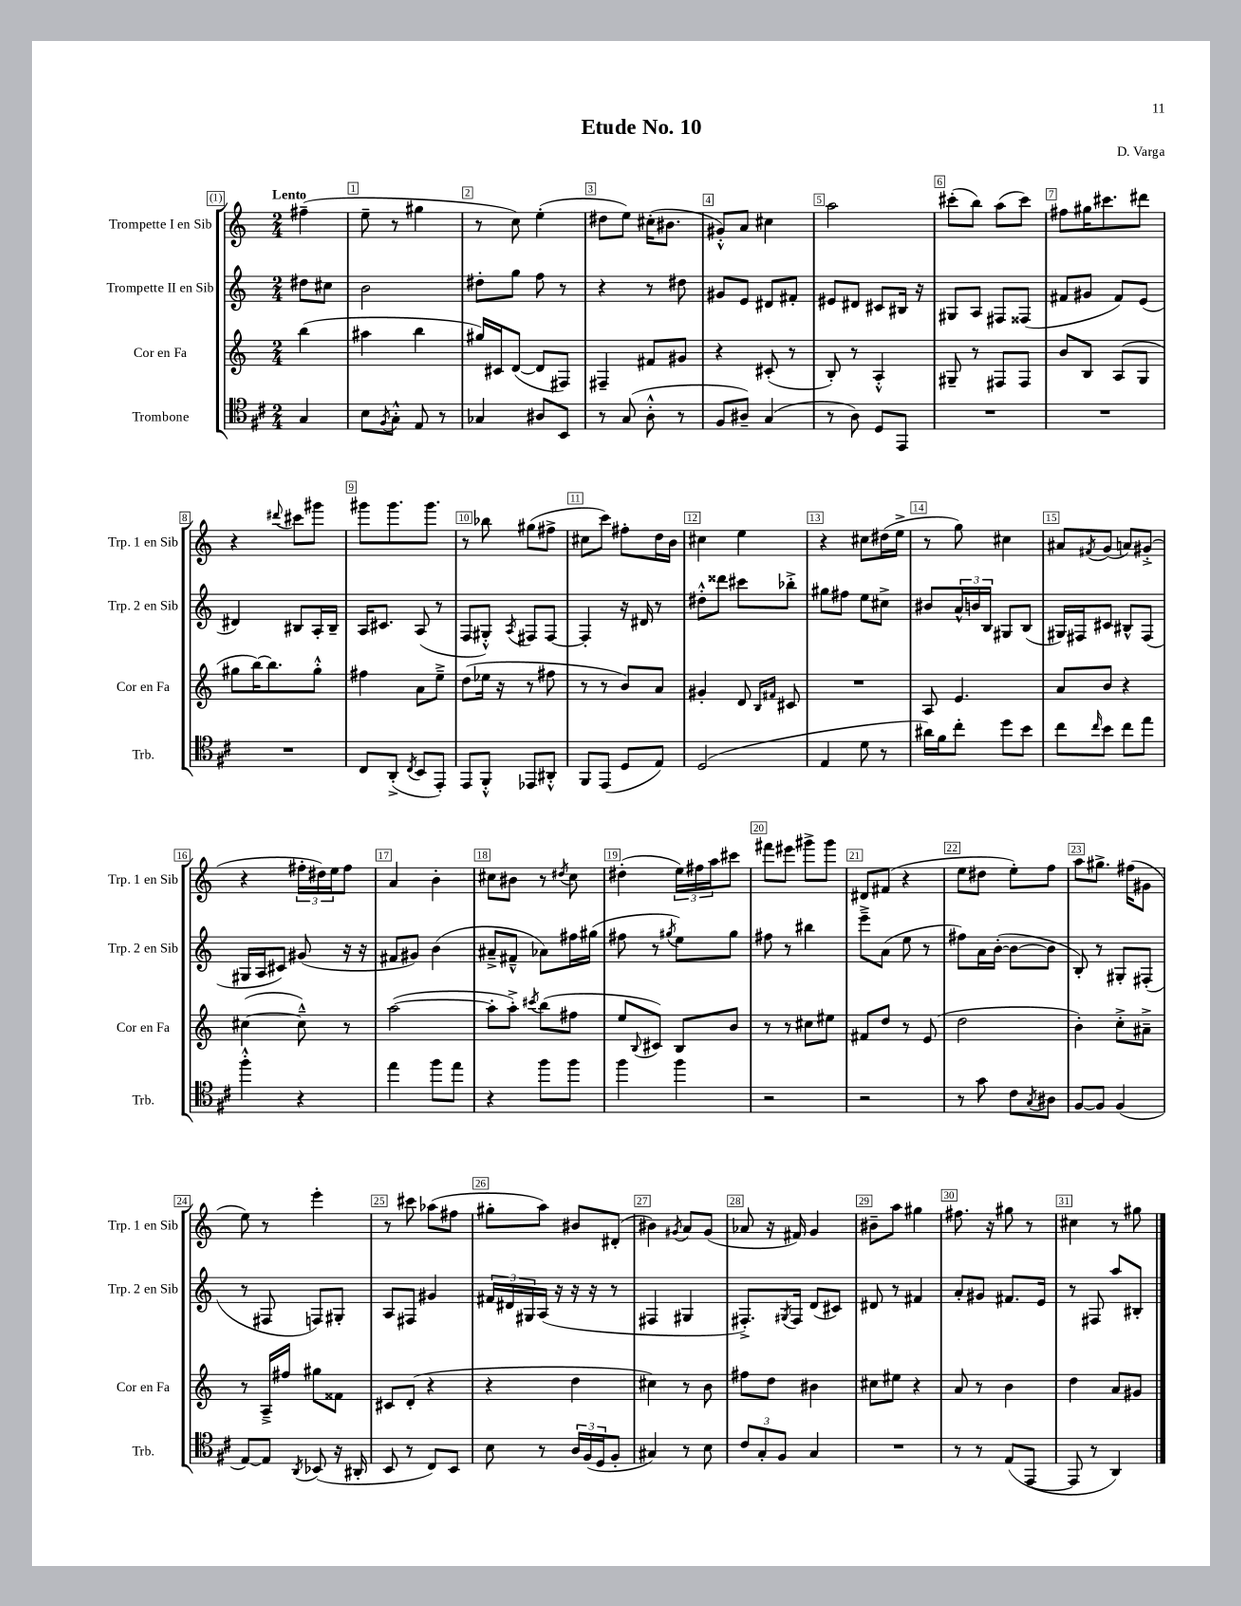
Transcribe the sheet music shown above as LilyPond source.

\header { title = "Etude No. 10" composer = "D. Varga" }
<<
\new StaffGroup <<
\new Staff = "s0" \with { instrumentName = "Trompette I en Sib" shortInstrumentName = "Trp. 1 en Sib" } {
    \clef treble \key c \major \numericTimeSignature \time 2/4 \partial 4 \tempo "Lento"
    fis''4--( |
    e''8-- r8 gis''4 |
    r8 c''8) e''4-.( |
    dis''8 e''8) cis''16-.( bis'8. |
    gis'8-.-^) a'8 cis''4 |
    a''2 |
    cis'''8-.( b''8) a''8( cis'''8) |
    fis''8 gis''16 cis'''8. dis'''8 |
    r4 \appoggiatura { dis'''8 } cis'''8 gis'''8 |
    gis'''8 gis'''8. gis'''8. |
    r8 bes''8 gis''8( fis''8-> |
    cis''8 c'''8) fis''8-. d''16 b'16 |
    cis''4 e''4 |
    r4 cis''8 dis''16( e''16-> |
    r8 g''8) cis''4 |
    ais'8 \acciaccatura { fis'8 } g'8( a'8) gis'8-.->( |
    r4 \tuplet 3/2 { fis''16-. dis''16) e''16 } fis''8 |
    a'4 b'4-. |
    cis''8 bis'8 r8 \acciaccatura { dis''8 } cis''8 |
    dis''4-.( \tuplet 3/2 { e''16) fis''16 a''16 } cis'''8 |
    fis'''8 eis'''8 gis'''8-> gis'''8 |
    dis'8 fis'8( r4 |
    e''8 dis''8 e''8-.) f''8 |
    a''8 gis''8.-> fis''16( gis'8 |
    e''8) r8 e'''4-. |
    r8 cis'''8 aes''8( fis''8 |
    gis''8-. a''8) bis'8 dis'8-.( |
    bis'4) \acciaccatura { gis'8 } a'8 gis'8( |
    aes'8 r16 fis'16) g'4 |
    bis'8-- a''8 gis''4 |
    fis''8. r16 gis''8 r8 |
    cis''4 r8 gis''8 \bar "|." |
}
\new Staff = "s1" \with { instrumentName = "Trompette II en Sib" shortInstrumentName = "Trp. 2 en Sib" } {
    \clef treble \key c \major \numericTimeSignature \time 2/4 \partial 4
    dis''8 cis''8 |
    b'2 |
    dis''8-. g''8 f''8 r8 |
    r4 r8 dis''8 |
    gis'8 e'8 dis'8 fis'8-. |
    eis'8 dis'8 cis'8 bis16 r16 |
    gis8 a8 fis8 fisis8( |
    fis'8 gis'8 fis'8) e'8( |
    dis'4) bis8 a16-. bis16-- |
    a16 cis'8. a8( r8 |
    f8 gis8-.-^) \acciaccatura { a8 } fis8 fis8~ |
    fis4-. r16 dis'16 r8 |
    dis''8-.-^ disis'''8 cis'''8 bes''8-.-> |
    gis''8 fis''8 e''8 cis''8-> |
    bis'8 \tuplet 3/2 { a'16-^ b'16 b16 } gis8 b8( |
    gis16) fis16 cis'8 bis8-^ fis8( |
    gis16 a16 cis'8) gis'8( r16 r16 |
    fis'8 gis'8) b'4( |
    ais'8---> fis'8---^ aes'8) fis''16 gis''16( |
    fis''8 r8 \acciaccatura { gis''8 } e''8) gis''8 |
    fis''8 r8 bis''4 |
    e'''8---> a'8( e''8 r8 |
    fis''8) a'16 b'16~-.( b'8~ b'8 |
    b8-.) r8 gis8-. fis8-.( |
    r8 fis8 f8) gis8-. |
    a8 fis8 gis'4 |
    \tuplet 3/2 { fis'16 dis'16 gis16 } a16( r16 r16 r16 r8 |
    fis4 gis4 |
    fis8.-.->) \acciaccatura { gis8 } fis16 d'8( cis'8) |
    dis'8 r8 fis'4 |
    a'8-. gis'8 fis'8. e'16 |
    r8 fis8 a''8 bis8-. \bar "|." |
}
\new Staff = "s2" \with { instrumentName = "Cor en Fa" shortInstrumentName = "Cor en Fa" } {
    \clef treble \key c \major \numericTimeSignature \time 2/4 \partial 4
    b''4( |
    ais''4 b''4 |
    gis''16) cis'16 d'8~( d'8 fis8) |
    fis4-- fis'8 gis'8 |
    r4 cis'8-.( r8 |
    b8-.) r8 a4-.-^ |
    gis8-- r8 fis8 fis8 |
    b'8 b8 a8( g8 |
    gis''8 b''16~) b''8. gis''8-.-^ |
    fis''4 a'8 e''8---> |
    d''8( ees''16 r16 r8 fis''8 |
    r8 r8 b'8) a'8 |
    gis'4-. d'8 \grace { b16 fis'16 } cis'8 |
    R2 |
    a8 e'4. |
    a'8 b'8 r4 |
    cis''4~( cis''8---^) r8 |
    a''2~( |
    a''8-. a''8-.->) \acciaccatura { cis'''8 } b''8( fis''8 |
    e''8 \appoggiatura { b8 } cis'8) b8 b'8 |
    r8 r8 cis''8 eis''8 |
    fis'8 d''8 r8 e'8( |
    d''2 |
    b'4-.) c''8-.-> ais'8---> |
    r8 a16---> fis''16 gis''8 fisis'8 |
    cis'8 d'8-.( r4 |
    r4 d''4 |
    cis''4) r8 b'8 |
    fis''8 d''8 bis'4 |
    cis''8 eis''8 r4 |
    a'8 r8 b'4 |
    d''4 a'8 gis'8 \bar "|." |
}
\new Staff = "s3" \with { instrumentName = "Trombone" shortInstrumentName = "Trb." } {
    \clef tenor \key d \major \numericTimeSignature \time 2/4 \partial 4
    g4 |
    b8 \acciaccatura { fis8 } g8-.-^ e8 r8 |
    ges4 ais8 b,8 |
    r8 g8( a8-.-^ r8 |
    fis8 ais8--) g4( |
    r8 a8) d8 e,8 |
    R2 |
    R2 |
    R2 |
    cis8 a,8-.->( \acciaccatura { cis8 } b,8 e,8-.) |
    e,8 fis,8-.-^ ees,8 ais,8-.-^ |
    fis,8 e,8( d8 e8) |
    d2( |
    e4 d'8 r8 |
    ais'16) fis'16 cis''8-. d''8 b'8 |
    cis''8 \grace { cis''16 } b'8 cis''8 e''8 |
    fis''4-.-^ r4 |
    e''4 fis''8 e''8 |
    r4 fis''8 fis''8 |
    fis''4 fis''4 |
    r2 |
    r2 |
    r8 g'8 cis'8 \acciaccatura { g8 } ais8 |
    fis8~ fis8 fis4( |
    e8~) e8 \acciaccatura { a,8 } bes,8( r16 ais,16-. |
    b,8 r8 cis8) b,8 |
    b8 r8 \tuplet 3/2 { a16 fis16( d16 } fis8-. |
    gis4) r8 b8 |
    \tuplet 3/2 { cis'8 g8-. fis8 } g4 |
    R2 |
    r8 r8 e8( e,8~ |
    e,8 r8 a,4) \bar "|." |
}
>>
>>
\layout { \context { \Score \override BarNumber.break-visibility = ##(#f #t #t) barNumberVisibility = #all-bar-numbers-visible \override BarNumber.stencil = #(make-stencil-boxer 0.1 0.3 ly:text-interface::print) } }
